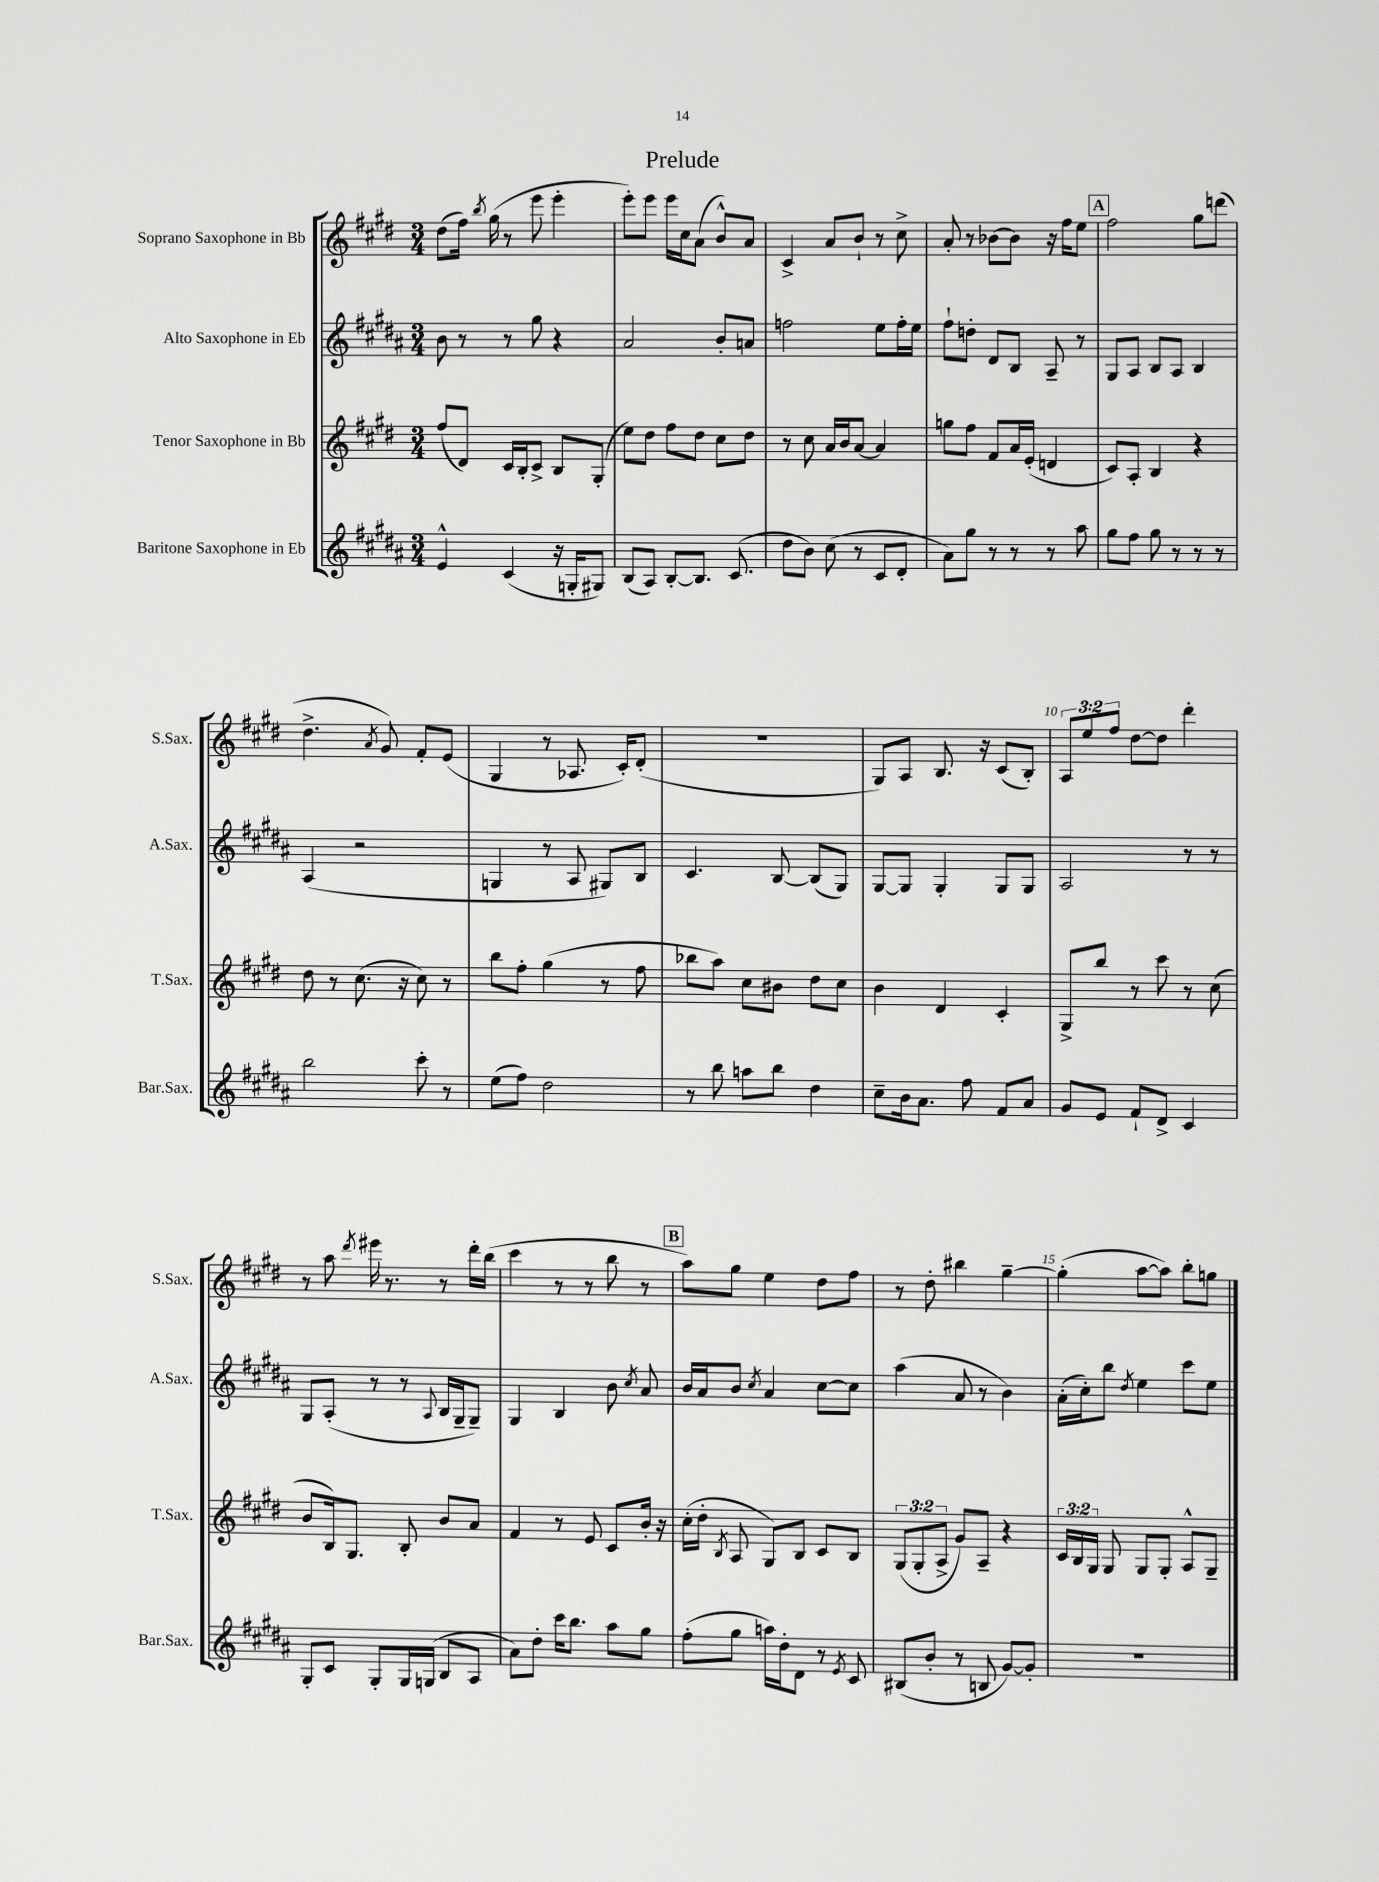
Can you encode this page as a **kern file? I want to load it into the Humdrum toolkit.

**kern	**kern	**kern	**kern
*staff4	*staff3	*staff2	*staff1
*clefG2	*clefG2	*clefG2	*clefG2
*k[f#c#g#d#a#]	*k[f#c#g#d#]	*k[f#c#g#d#a#]	*k[f#c#g#d#]
*M3/4	*M3/4	*M3/4	*M3/4
4e^^	(8ff#	8b	(8dd#
.	8d#)	8r	16ff#)
.	.	.	8qbb
.	.	.	(16gg#
(4c#	16c#	8r	8r
.	16B'	.	.
.	8c#^	8gg#	8eee
16r	8B	4r	4eee'
16G'	.	.	.
8G#)	(8G#'	.	.
=	=	=	=
(8B	8ee)	2a#	8eee')
8A#)	8dd#	.	8eee
[8B'	8ff#	.	16eee
.	.	.	16cc#
8.B]	8dd#	.	(8a
.	8cc#	8b'	8b^^)
(8.c#	.	.	.
.	8dd#	8a	8a
=	=	=	=
8dd#	8r	2ff	4c#^
8b)	8cc#	.	.
(8cc#	16a	.	8a
.	16b	.	.
8r	[8a	.	8b`
8c#	4a]	8ee	8r
8d#'	.	16ff'	8cc#^
.	.	16ee	.
=	=	=	=
8a#)	8gg	8ff#`	8a'
8gg#	8ff#	8dd'	8r
8r	8f#	8d#	[8b-
8r	16a	8B	8b-]
.	(16e'	.	.
8r	4d	8A#~	16r
.	.	.	16ff#
8aa#	.	8r	8ee
=	=	=	=
8gg#	8c#)	8G#	2ff#
8ff#	8A'	8A#	.
8gg#	4B	8B	.
8r	.	8A#	.
8r	4r	4B	8gg#
8r	.	.	(8ddd
=	=	=	=
2bb	8dd#	(4A#	4.dd#^
.	8r	.	.
.	(8.cc#	2r	.
.	.	.	8qa
.	.	.	8g#)
.	16r	.	.
8ccc#'	8cc#)	.	8f#'
8r	8r	.	(8e
=	=	=	=
(8ee	8bb	4G	4G#
8ff#)	8ff#'	.	.
2dd#	(4gg#	8r	8r
.	.	8A#	8.A-
.	8r	8G#)	.
.	.	.	16c#')
.	8ff#	8B	(8d#'
=	=	=	=
8r	8bb-	4.c#	2.r
8bb	8aa)	.	.
8aa	8cc#	.	.
8bb	8b#	[8B	.
4dd#	8dd#	(8B]	.
.	8cc#	8G#)	.
=	=	=	=
8cc#~	4b	[8G#	8G#)
16b	.	8G#]	8A
8.a#	.	.	.
.	4d#	4G#'	8.B
8ff#	.	.	.
.	.	.	16r
8f#	4c#'	8G#	(8c#
8a#	.	8G#	8B')
=	=	=	=
8g#	8G#^	2A#	12A
.	.	.	12ee
8e	8bb	.	.
.	.	.	12ff#
8f#`	8r	.	[8dd#
8d#^	8ccc#	.	8dd#]
4c#	8r	8r	4ddd#'
.	(8cc#	8r	.
=	=	=	=
8G#'	8b	8G#	8r
8c#	16B)	(8A#'	8aa
.	8.G#	.	.
.	.	.	8qddd#
8G#'	.	8r	16eee#
.	.	.	8.r
16G#	8B'	8r	.
(16G	.	.	.
.	.	8qqA#	.
8B	8b	16B	8r
.	.	16G#~	.
8A#	8a	8G#~)	16ddd#'
.	.	.	(16bb
=	=	=	=
8a#)	4f#	4G#	4ccc#
8dd#'	.	.	.
16ccc#	8r	4B	8r
8.bb	.	.	.
.	8e	.	8r
8aa#	8c#	8b	8bb
.	.	8qcc#	.
8gg#	16b'	8a#	8r
.	16r	.	.
=	=	=	=
(8ff#'	(16cc#'	16b	8aa)
.	16dd#'	16a#	.
.	8qB	.	.
8gg#	8A	8b	8gg#
.	.	8qcc#	.
16aa)	8G#)	4a#	4ee
16dd#'	.	.	.
8d#	8B	.	.
8r	8c#	[8cc#	8dd#
8qe	.	.	.
8c#	8B	8cc#]	8ff#
=	=	=	=
(8B#	(12G#	(4aa#	8r
.	12G#'	.	.
8b'	.	.	8dd#'
.	12A^	.	.
8r	8g#)	8a#	4bb#
8B	8A~	8r	.
[8g#)	4r	4b)	[4gg#~
8g#']	.	.	.
=	=	=	=
2.r	24c#	(16a#'	(4gg#']
.	24B	.	.
.	.	16cc#')	.
.	24G#	.	.
.	8G#	8bb	.
.	.	8qdd#	.
.	8G#	4ee	[8aa
.	8G#'	.	8aa])
.	8A^^	8ccc#	8bb'
.	8G#~	8ee	8gg
==	==	==	==
*-	*-	*-	*-
